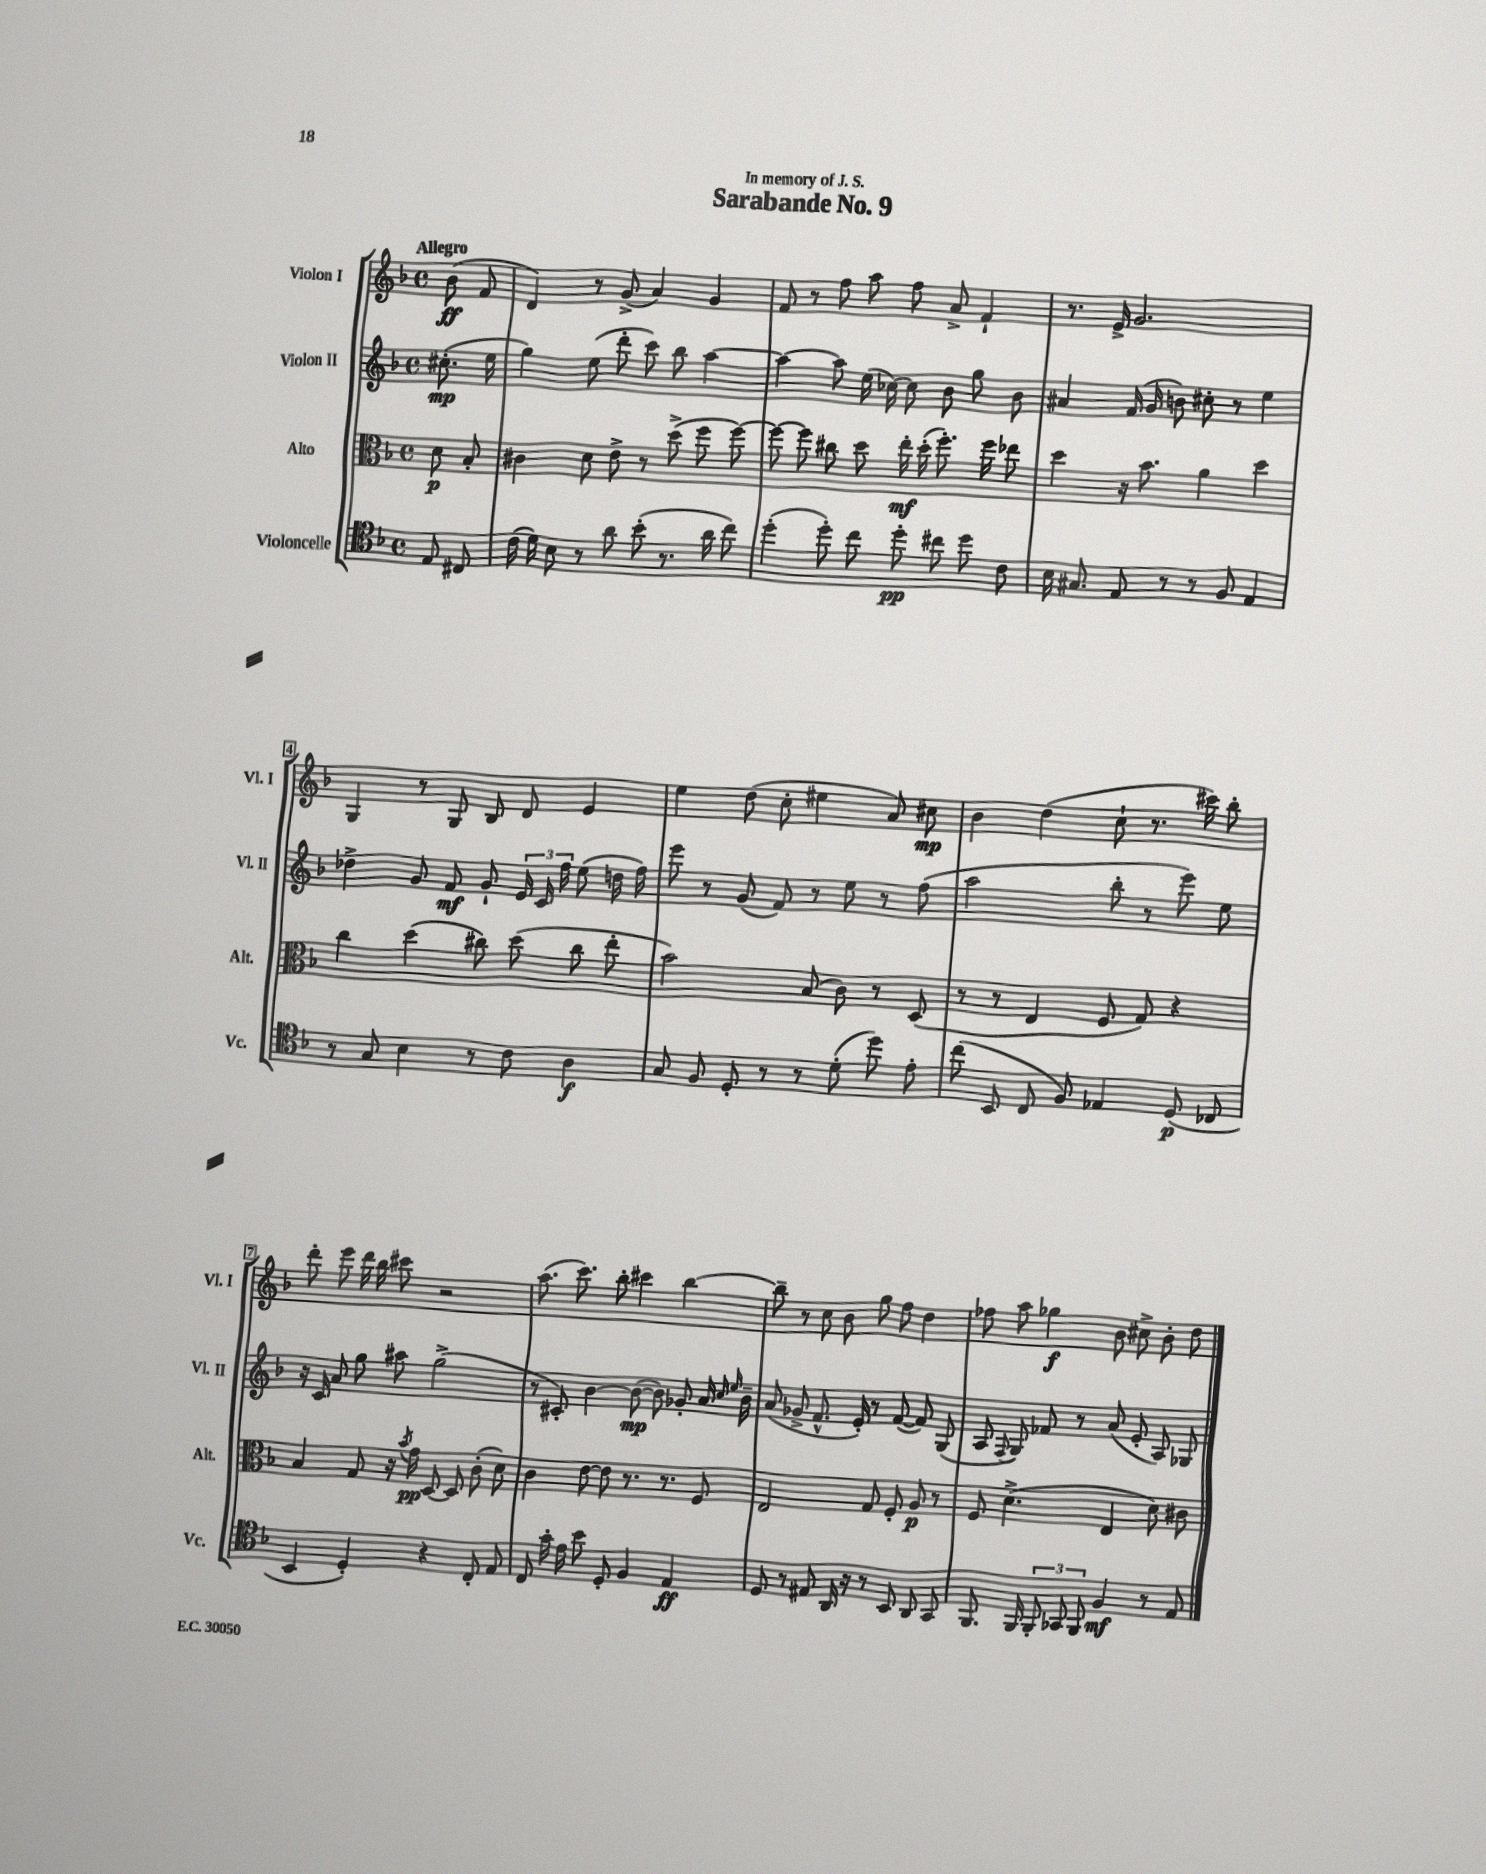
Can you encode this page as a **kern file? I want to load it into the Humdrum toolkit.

**kern	**kern	**kern	**kern
*staff4	*staff3	*staff2	*staff1
*clefC4	*clefC3	*clefG2	*clefG2
*k[b-]	*k[b-]	*k[b-]	*k[b-]
*M4/4	*M4/4	*M4/4	*M4/4
*met(c)	*met(c)	*met(c)	*met(c)
8E	8d	(8.cc#'	(8b-
8C#	8B-'	.	8f
.	.	16ee	.
=	=	=	=
(16c	4c#	4gg)	4d)
16d)	.	.	.
8B-	.	.	.
8r	8d	(8ee	8r
8a	8e^	8ddd'	(8g^
(8b-'	8r	8ccc)	4a)
8.r	(8dd^	8bb-	.
.	8ff	[4aa	4g
16a	.	.	.
8cc)	[8ff)	.	.
=	=	=	=
(4dd'	8ff_	4aa_	8f
.	8ff]	.	8r
8dd')	8cc#	8aa]	8ff
8cc	8dd	(16ee	8aa
.	.	[16cc-)	.
8dd'	16ee'	8cc-]	8ff
.	(16dd'	.	.
8cc#	8.ff')	8b-	8a^
8dd	.	8gg	4f`
.	16ff	.	.
8c	8ee-	8b-	.
=	=	=	=
16B-	4dd	4a#	8.r
8.G#	.	.	.
.	.	.	16e^
8E	16r	(16f	2.g
.	8.b-	16g	.
8r	.	8b)	.
8r	4a	8cc#'	.
8F	.	8r	.
4E	4dd	4ee	.
=	=	=	=
8r	4cc	4dd-^	4G
8G	.	.	.
4B-	(4dd	8g	8r
.	.	8f	8G
8r	8cc#)	8g`	8B-
8c	(8dd	24e	8d
.	.	24c	.
.	.	24ff	.
4A	8cc#	(8ee	4e
.	8ee'	16dd	.
.	.	16ff)	.
=	=	=	=
8G	2b-)	8eee	4ee
8F	.	8r	.
8D'	.	(8g	(8dd
8r	.	8f)	8cc'
8r	(8B-	8r	4ee#
(8d'	8c)	8ee	.
8dd)	8r	8r	8a)
8e'	(8D	(8ff	8cc#
=	=	=	=
(8cc	8r	2aa	4b-
8BB-	8r	.	.
8C	4E	.	(4dd
8F)	.	.	.
4E-	8F	8bb-'	8cc`
.	8G)	8r	8.r
(8D	4r	8eee)	.
.	.	.	16ccc#)
8C-	.	8ee	8bb-'
=	=	=	=
4BB-	4B-	16r	8ddd'
.	.	16c	.
.	.	8a	8eee
4D')	8G	8gg	16ddd
.	.	.	16bb-
.	16r	8aa#	8ccc#
.	8qb-	.	.
.	16g	.	.
4r	[8D	(2gg^	2r
.	8D]	.	.
8C'	(8c'	.	.
8E	8d)	.	.
=	=	=	=
8C	4c	8r	(8.aa
16g'	.	8c#')	.
16e	.	.	8.ccc)
8b-	[8e	[4b-	.
8D'	8e]	.	8bb-'
4F	8.r	(8b-_	4ccc#
.	.	8b-])	.
.	8.r	.	.
4E	.	8g-'	[4bb-
.	8F	16a	.
.	.	16qqcc	.
.	.	16qqee	.
.	.	16b-~	.
=	=	=	=
8D	2E	(8a	8bb-~]
8r	.	8g-^	8r
8E#	.	8.f^^	8cc
16AA	.	.	8b-
16r	.	16e')	.
8r	8G	8r	8gg
8BB-	8F'	([8f	8ff
8AA	8A	8f])	4dd
8GG	8r	(8G	.
=	=	=	=
8.FF	8F	8A	8ff-
.	.	8qqF	.
.	(4.d^	8G)	8aa
16FF	.	.	.
12FF'	.	8f-	4gg-
12GG-	.	.	.
.	.	8r	.
12FF	.	.	.
4F	4E	(8a	8b-
.	.	8e'	8cc#^
8r	8d)	8A)	8b-'
8E	8c#	8G-	8dd
==	==	==	==
*-	*-	*-	*-
